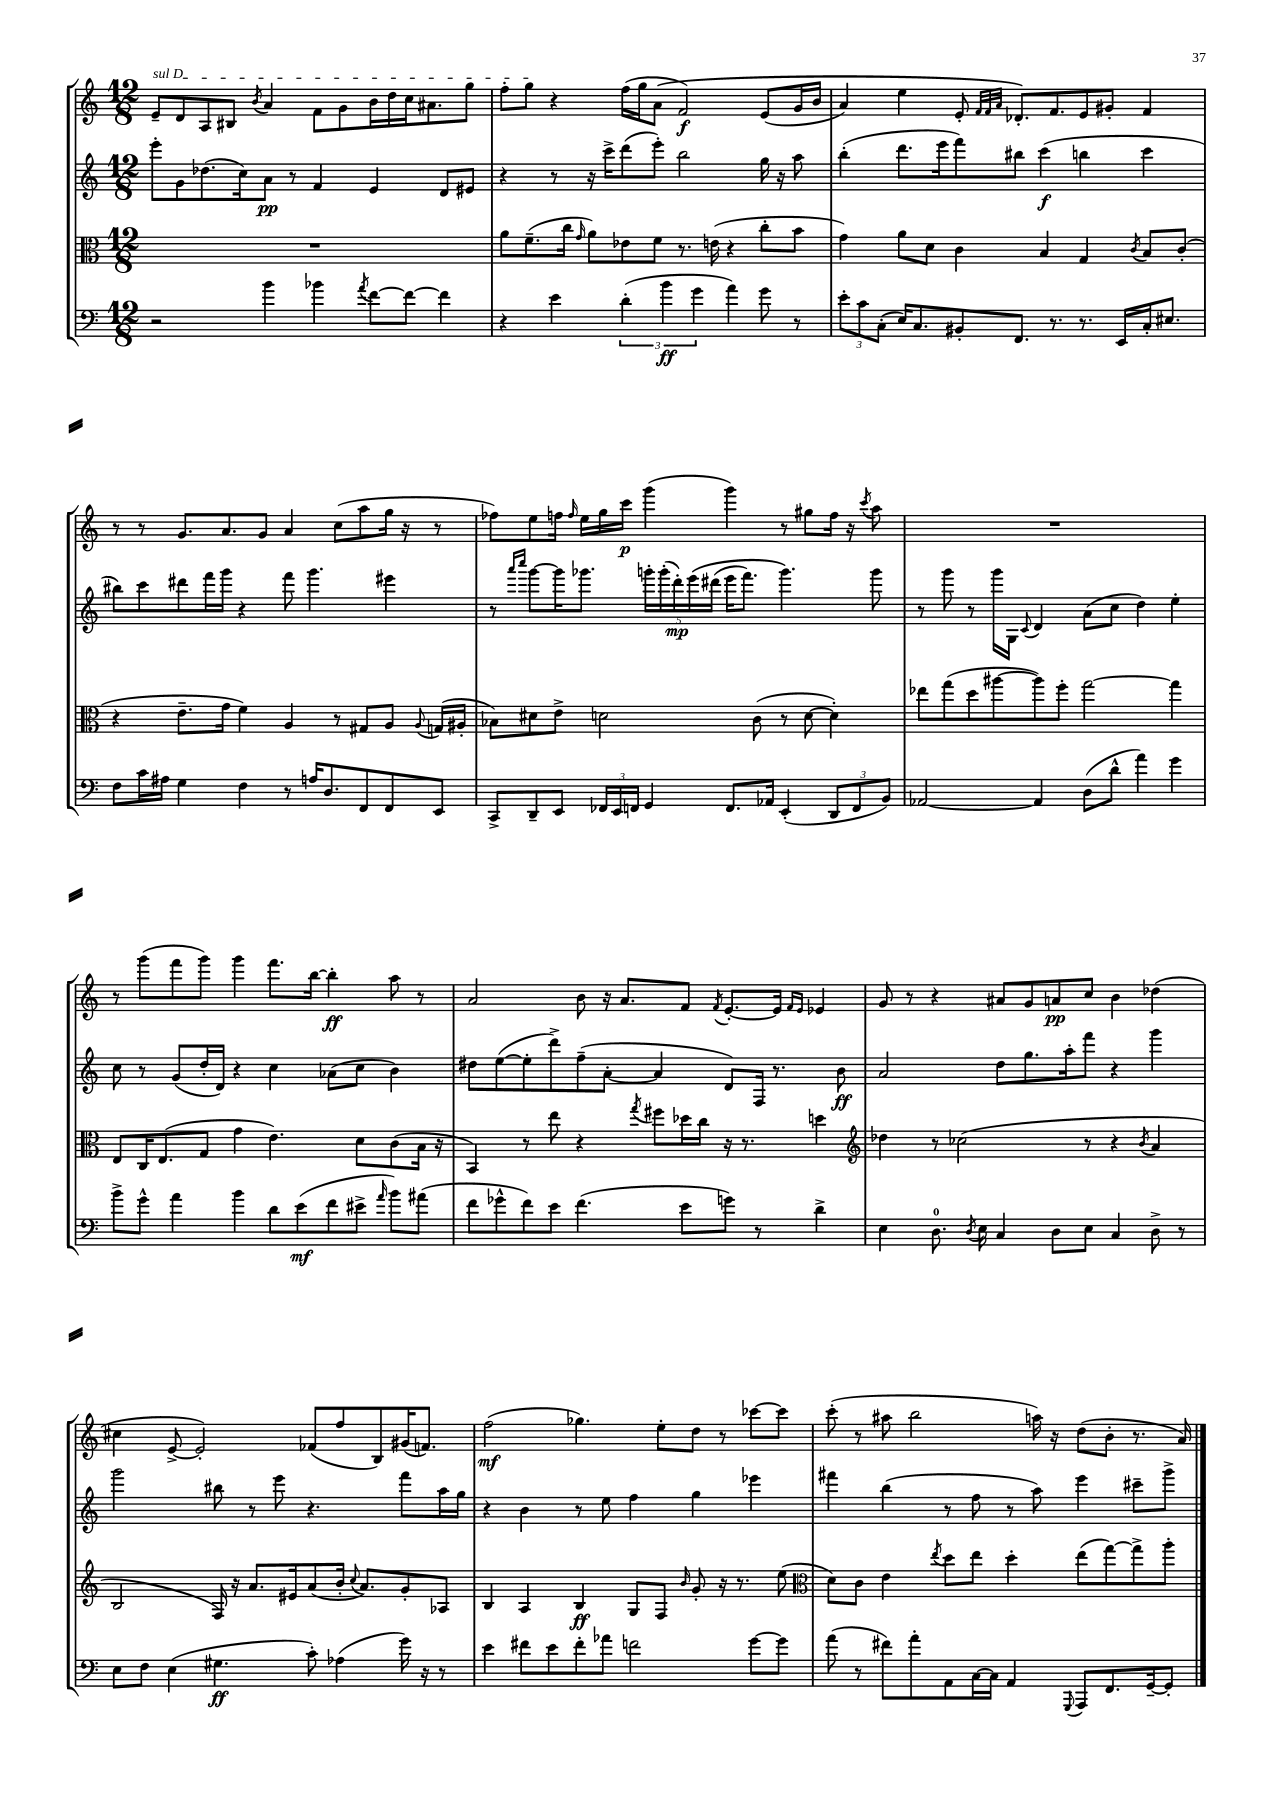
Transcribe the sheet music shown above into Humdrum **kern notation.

**kern	**dynam	**kern	**dynam	**kern	**dynam	**kern	**dynam
*part4	*part4	*part3	*part3	*part2	*part2	*part1	*part1
*staff4	*staff4	*staff3	*staff3	*staff2	*staff2	*staff1	*staff1
*clefF4	*	*clefC3	*	*clefG2	*	*clefG2	*
*k[]	*	*k[]	*	*k[]	*	*k[]	*
*M12/8	*	*M12/8	*	*M12/8	*	*M12/8	*
=48	=48	=48	=48	=48	=48	=48	=48
!	!	!	!	!	!	!LO:TX:a:i:t=sul D	!
2r	.	1.r	.	8eee'\L	.	8e~/L	.
.	.	.	.	8g\	.	8d/	.
.	.	.	.	(8.dd-X\	.	8A/	.
.	.	.	.	.	.	8B#X/J	.
.	.	.	.	16cc\k)	.	.	.
.	.	.	.	.	.	8qb/	.
4b\	.	.	.	8a\J	pp	4a/	.
.	.	.	.	8r	.	.	.
4b-X\	.	.	.	4f/	.	8f\L	.
.	.	.	.	.	.	8g\	.
8qa/	.	.	.	.	.	.	.
[8f\L	.	.	.	4e/	.	16b\L	.
.	.	.	.	.	.	16dd\	.
8f\J_	.	.	.	.	.	16cc\J	.
.	.	.	.	.	.	8.a#X\	.
4f\]	.	.	.	8d/L	.	.	.
.	.	.	.	8e#X/J	.	8gg\J	.
=49	=49	=49	=49	=49	=49	=49	=49
4r	.	8a\L	.	4r	.	8ff'\L	.
.	.	(8.f~\	.	.	.	8gg\J	.
4e\	.	.	.	8r	.	4r	.
.	.	16cc\Jk	.	.	.	.	.
.	.	16qqg/	.	.	.	.	.
.	.	8a\L)	.	16r	.	.	.
.	.	.	.	16ccc^\KL	.	.	.
(6d'\	.	8e-X\	.	(8ddd\	.	(16ff\LL	.
.	.	.	.	.	.	16gg\J	.
.	.	8f\J	.	8eee'\J)	.	(8a\J	.
6b\	ff	.	.	.	.	.	.
.	.	8.r	.	2bb\	.	2f/)	f
6g\	.	.	.	.	.	.	.
.	.	(16en\	.	.	.	.	.
4a\)	.	4r	.	.	.	.	.
8g\	.	8cc'\L	.	16gg\	.	(8e/L	.
.	.	.	.	16r	.	.	.
8r	.	8b\J	.	8aa\	.	16g/L	.
.	.	.	.	.	.	16b/JJ	.
=50	=50	=50	=50	=50	=50	=50	=50
12e'\L	.	4g\)	.	(4bb'\	.	4a/)	.
12c\	.	.	.	.	.	.	.
(12C'\J	.	.	.	.	.	.	.
16E/KL)	.	8a\L	.	8.ddd\L	.	4ee\	.
8.C/	.	.	.	.	.	.	.
.	.	8d\J	.	.	.	.	.
.	.	.	.	16eee\k	.	.	.
8BB#X'/	.	4c\	.	8fff\)	.	8e'/	.
.	.	.	.	.	.	32qqf/LLL	.
.	.	.	.	.	.	32qqf/	.
.	.	.	.	.	.	32qqa/JJJ	.
8.FF/J	.	.	.	8bb#X\J	.	8.d-X'/L)	.
.	.	4B/	.	(4ccc\	f	.	.
8.r	.	.	.	.	.	8.f/	.
8.r	.	4G/	.	4bbn\	.	8e/	.
.	.	.	.	.	.	8g#X'/J	.
16EE/LL	.	.	.	.	.	.	.
.	.	8qc/	.	.	.	.	.
16C'/J	.	8B/L	.	4ccc\	.	4f/	.
8.E#X/J	.	.	.	.	.	.	.
.	.	(8c'/J	.	.	.	.	.
!!LO:LB:g=z
=51	=51	=51	=51	=51	=51	=51	=51
8F\L	.	4r	.	8bb#X\L)	.	8r	.
16c\L	.	.	.	8ccc\	.	8r	.
16A#X\JJ	.	.	.	.	.	.	.
4G\	.	8.e~\L	.	8ddd#X\	.	8.g/L	.
.	.	.	.	16fff\L	.	.	.
.	.	16g\Jk	.	16ggg\JJ	.	8.a/	.
4F\	.	4f\)	.	4r	.	.	.
.	.	.	.	.	.	8g/J	.
8r	.	4A/	.	8fff\	.	4a/	.
16An/KL	.	.	.	4.ggg\	.	.	.
8.D/	.	.	.	.	.	.	.
.	.	8r	.	.	.	(8cc\L	.
8FF/	.	8G#X/L	.	.	.	8aa\	.
8FF/	.	8A/J	.	4eee#X\	.	16gg\Jk	.
.	.	.	.	.	.	16r	.
.	.	8qqA/	.	.	.	.	.
8EE/J	.	(16Gn/LL	.	.	.	8r	.
.	.	16A#X'/JJ	.	.	.	.	.
=52	=52	=52	=52	=52	=52	=52	=52
8CC^/L	.	8B-X\L)	.	8r	.	8ff-X\L)	.
.	.	.	.	16qqaaa/LL	.	.	.
.	.	.	.	16qqcccc/JJ	.	.	.
8DD~/	.	8d#X\	.	[8ggg\L	.	8ee\	.
8EE/J	.	8e^\J	.	16ggg\K]	.	16ffn\Jk	.
.	.	.	.	.	.	16qqff/	.
.	.	.	.	8.ggg-X\J	.	16ee\LL	.
24FF-X/LL	.	2dn\	.	.	.	16gg\	.
24EE/	.	.	.	.	.	.	.
.	.	.	.	.	.	16ccc\JJ	p
24FFn/JJ	.	.	.	.	.	.	.
4GG/	.	.	.	20gggn'\LL	.	(4ggg\	.
.	.	.	.	(20ggg'\	.	.	.
.	.	.	.	20ddd'\)	mp	.	.
.	.	.	.	(20eee\	.	.	.
.	.	.	.	(20ddd#X\JJ	.	.	.
8.FF/L	.	.	.	16eee\KL	.	4ggg\)	.
.	.	.	.	8.fff\J)	.	.	.
.	.	(8c\	.	.	.	.	.
16AA-X/Jk	.	.	.	.	.	.	.
(4EE'/	.	8r	.	4.ggg\)	.	8r	.
.	.	[8d\	.	.	.	8gg#X\L	.
12DD/L	.	4d'\])	.	.	.	16ff\Jk	.
.	.	.	.	.	.	16r	.
12FF/	.	.	.	.	.	.	.
.	.	.	.	.	.	8qccc/	.
.	.	.	.	8ggg\	.	8aa\	.
12BB/J)	.	.	.	.	.	.	.
=53	=53	=53	=53	=53	=53	=53	=53
[2AA-X/	.	8ee-X\L	.	8r	.	1.r	.
.	.	(8gg\	.	8ggg\	.	.	.
.	.	8dd\	.	8r	.	.	.
.	.	[8aa#X\	.	16ggg\LL	.	.	.
.	.	.	.	16G\JJ	.	.	.
.	.	.	.	8qqc/	.	.	.
4AA-/]	.	8aa#\])	.	4d/	.	.	.
.	.	8ff'\J	.	.	.	.	.
(8D\L	.	[2gg\	.	(8a\L	.	.	.
8d^^\J	.	.	.	8cc\J	.	.	.
4a\)	.	.	.	4dd\)	.	.	.
4g\	.	4gg\]	.	4ee'\	.	.	.
!!LO:LB:g=z
=54	=54	=54	=54	=54	=54	=54	=54
8b^\L	.	8E/L	.	8cc\	.	8r	.
8g^^\J	.	16C/K	.	8r	.	(8ggg\L	.
.	.	(8.E/	.	.	.	.	.
4a\	.	.	.	(8g/L	.	8fff\	.
.	.	8G/J	.	16dd'/L	.	8ggg\J)	.
.	.	.	.	16d/JJ)	.	.	.
4b\	.	4g\	.	4r	.	4ggg\	.
8d\L	.	4.e\)	.	4cc\	.	8.fff\L	.
(8e\	mf	.	.	.	.	.	.
.	.	.	.	.	.	[16bb\Jk	.
8f\	.	.	.	(8a-X\L	.	4bb'\]	ff
8e#X^\J	.	8d\L	.	8cc\J	.	.	.
16qqa/	.	.	.	.	.	.	.
8b\L)	.	(8c\	.	4b\)	.	8aa\	.
(8a#X\J	.	16B\Jk	.	.	.	8r	.
.	.	16r	.	.	.	.	.
=55	=55	=55	=55	=55	=55	=55	=55
8f\L	.	4BB/)	.	8dd#X\L	.	2a/	.
8g-X^^\	.	.	.	([8ee\	.	.	.
8f\)	.	8r	.	8ee'\]	.	.	.
8e\J	.	8ee\	.	8ddd^\)	.	.	.
(4.f\	.	4r	.	(8ff~\	.	8b\	.
.	.	.	.	[8a'\J	.	16r	.
.	.	.	.	.	.	8.a/L	.
.	.	8qgg/	.	.	.	.	.
.	.	8ff#X\L	.	4a/]	.	.	.
8e\L	.	16dd-X\L	.	.	.	8f/J	.
.	.	16cc\JJ	.	.	.	.	.
.	.	.	.	.	.	8qf/	.
8gn\J)	.	16r	.	8d/L)	.	[8.e'/L	.
.	.	8.r	.	.	.	.	.
8r	.	.	.	16F/Jk	.	.	.
.	.	.	.	8.r	.	16e/Jk]	.
.	.	.	.	.	.	16qqf/LL	.
.	.	.	.	.	.	16qqe/JJ	.
4d^\	.	4ddn\	.	.	.	4e-X/	.
.	.	.	.	8b\	ff	.	.
=56	=56	=56	=56	=56	=56	=56	=56
*	*	*clefG2	*	*	*	*	*
4E\	.	4dd-X\	.	2a/	.	8g/	.
.	.	.	.	.	.	8r	.
8.D\	.	8r	.	.	.	4r	.
.	.	(2cc-X\	.	.	.	.	.
8qD/	.	.	.	.	.	.	.
16E\	.	.	.	.	.	.	.
4C/	.	.	.	8dd\L	.	8a#X/L	.
.	.	.	.	8.gg\	.	8g/	.
8D\L	.	.	.	.	.	8an/	pp
.	.	.	.	16aa'\k	.	.	.
8E\J	.	8r	.	8fff\J	.	8cc/J	.
4C/	.	4r	.	4r	.	4b\	.
.	.	8qb/	.	.	.	.	.
8D^\	.	4a/	.	4ggg\	.	(4dd-X\	.
8r	.	.	.	.	.	.	.
!!LO:LB:g=z
=57	=57	=57	=57	=57	=57	=57	=57
8E\L	.	2B/	.	2ggg\	.	4cc#X\	.
8F\J	.	.	.	.	.	.	.
(4E\	.	.	.	.	.	[8e^/	.
.	.	.	.	.	.	2e'/])	.
4.G#X\	ff	16F/)	.	8bb#X\	.	.	.
.	.	16r	.	.	.	.	.
.	.	8.a/L	.	8r	.	.	.
.	.	.	.	8eee\	.	.	.
.	.	16e#X/k	.	.	.	.	.
8c'\)	.	(8a/	.	4.r	.	(8f-X/L	.
(4A-X\	.	16b'/Jk	.	.	.	8ff/	.
.	.	8qqcc/	.	.	.	.	.
.	.	8.a/L)	.	.	.	.	.
.	.	.	.	.	.	8B/)	.
16g\)	.	8g'/	.	8fff\L	.	(16g#X/K	.
16r	.	.	.	.	.	8.fn/J)	.
8r	.	8A-X/J	.	16aa\L	.	.	.
.	.	.	.	16gg\JJ	.	.	.
=58	=58	=58	=58	=58	=58	=58	=58
4e\	.	4B/	.	4r	.	(2ff\	mf
8f#X\L	.	4A/	.	4b\	.	.	.
8e\	.	.	.	.	.	.	.
8f#'\	.	4B/	ff	8r	.	4.gg-X\)	.
8a-X\J	.	.	.	8ee\	.	.	.
2fn\	.	8G/L	.	4ff\	.	.	.
.	.	8F/J	.	.	.	8ee'\L	.
.	.	16qqb/	.	.	.	.	.
.	.	8g'/	.	4gg\	.	8dd\J	.
.	.	16r	.	.	.	8r	.
.	.	8.r	.	.	.	.	.
[8g\L	.	.	.	4eee-X\	.	[8ccc-X\L	.
8g\J]	.	(8ee\	.	.	.	8ccc-\J]	.
=59	=59	=59	=59	=59	=59	=59	=59
*	*	*clefC3	*	*	*	*	*
(8a\	.	8d\L)	.	4fff#X\	.	(8ccc'\	.
8r	.	8c\J	.	.	.	8r	.
8f#X\L)	.	4e\	.	(4bb\	.	8aa#X\	.
8a'\	.	.	.	.	.	2bb\	.
.	.	8qee/	.	.	.	.	.
8AA\	.	8dd\L	.	8r	.	.	.
[16C\L	.	8ee\J	.	8ff\	.	.	.
16C\JJ]	.	.	.	.	.	.	.
4AA/	.	4dd'\	.	8r	.	.	.
.	.	.	.	8aa\)	.	16aan\)	.
.	.	.	.	.	.	16r	.
8qqGGG/	.	.	.	.	.	.	.
8AAA/L	.	(8ee\L	.	4eee\	.	(8dd\L	.
8.FF/	.	[8gg\)	.	.	.	8b'\J	.
.	.	8gg^\]	.	8ccc#X~\L	.	8.r	.
[16GG~/k	.	.	.	.	.	.	.
8GG'/J]	.	8aa'\J	.	8ggg^\J	.	.	.
.	.	.	.	.	.	16a/)	.
==	==	==	==	==	==	==	==
*-	*-	*-	*-	*-	*-	*-	*-
